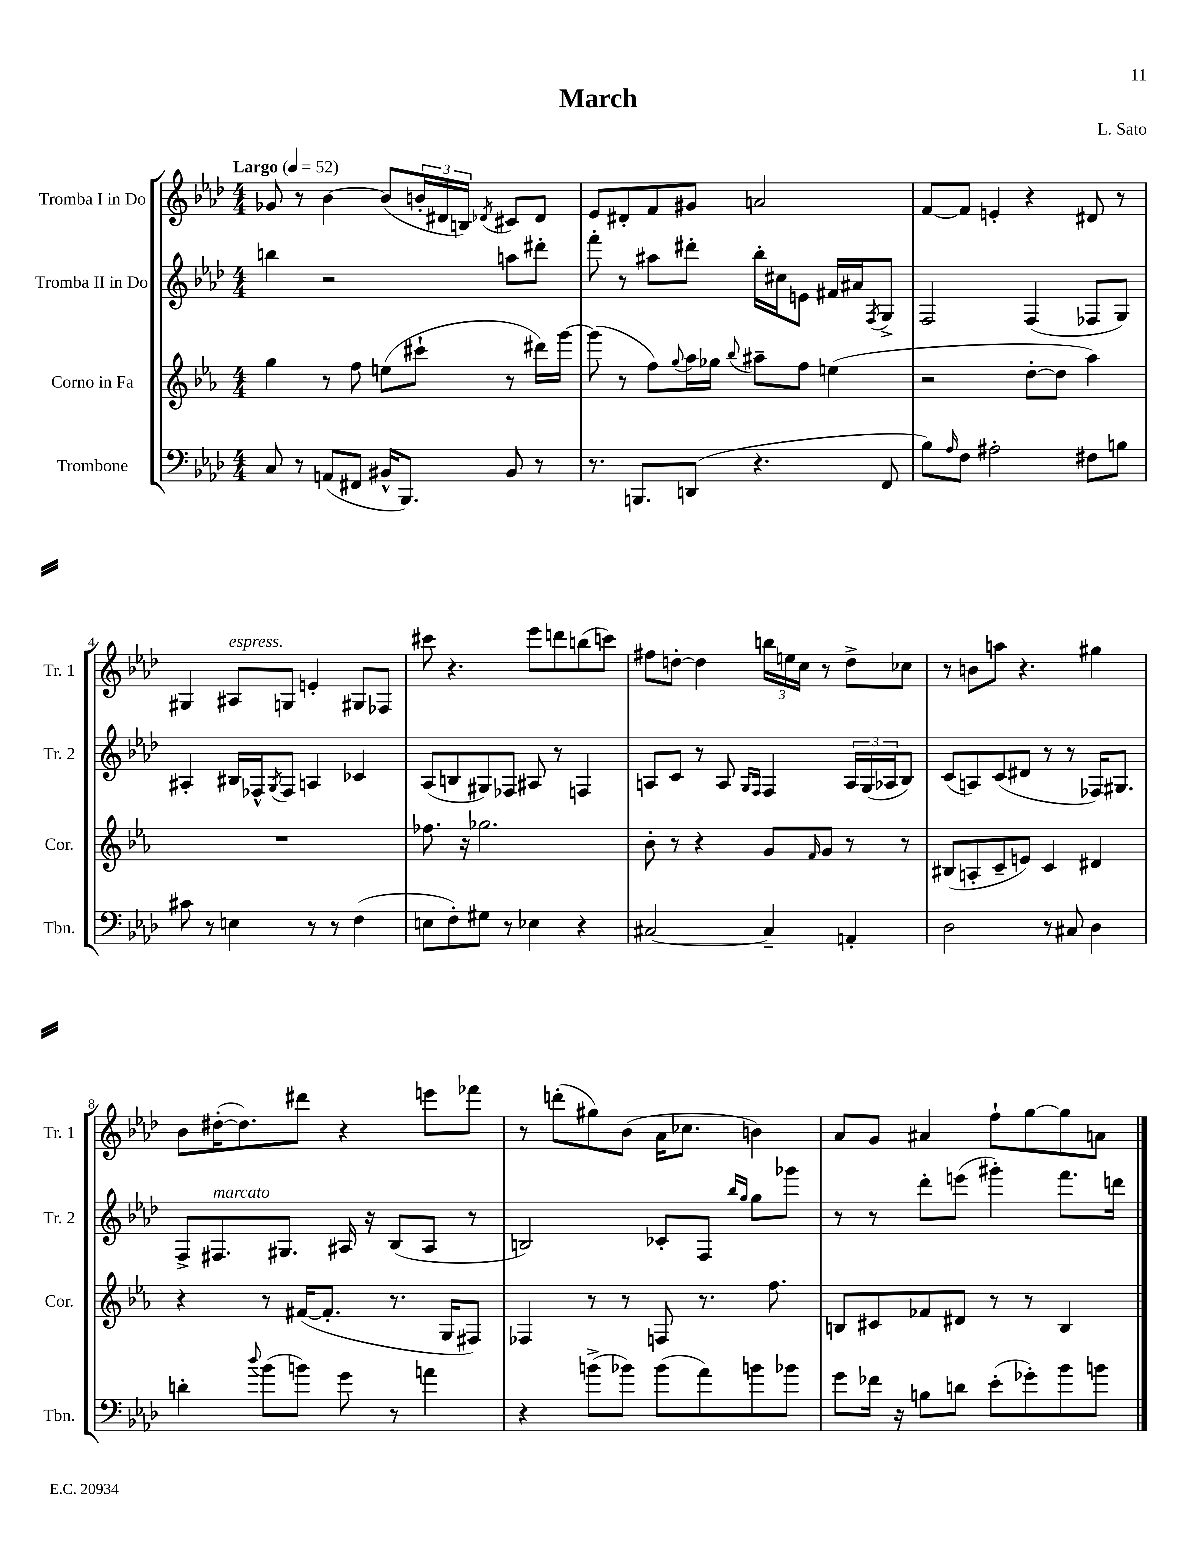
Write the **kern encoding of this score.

**kern	**kern	**kern	**kern
*staff4	*staff3	*staff2	*staff1
*clefF4	*clefG2	*clefG2	*clefG2
*k[b-e-a-d-]	*k[b-e-a-]	*k[b-e-a-d-]	*k[b-e-a-d-]
*M4/4	*M4/4	*M4/4	*M4/4
*MM52	*MM52	*MM52	*MM52
8C	4gg	4bb	8g-
8r	.	.	8r
(8AA	8r	2r	[4b-
8FF#	8ff	.	.
16BB#^^	(8ee	.	(8b-]
8.BBB-)	.	.	.
.	8ccc#`	.	24b'
.	.	.	24d#
.	.	.	24B)
.	.	.	8qd-
8BB#	8r	8aa	8c#
8r	16ddd#)	8ddd#'	8d-
.	[16ggg	.	.
=	=	=	=
8.r	(8ggg]	8fff'	8e-
.	8r	8r	8d#'
8.BBB	.	.	.
.	8ff)	8aa#	8f
.	8qqgg	.	.
(8DD	16aa-	8ddd#'	8g#
.	16gg-	.	.
.	8qqbb-	.	.
4.r	8aa#~	16bb-'	2a
.	.	16cc#	.
.	8ff	8e	.
.	(4ee	16f#	.
.	.	16a#	.
.	.	8qF	.
8FF	.	8G^	.
=	=	=	=
8B-)	2r	2F	[8f
16qqA-	.	.	.
8F	.	.	8f]
2A#'	.	.	4e'
.	[8dd'	(4F	4r
.	8dd]	.	.
8F#	4aa-)	8F-	8d#
8B	.	8G)	8r
=	=	=	=
8c#	1r	4A#'	4G#
8r	.	.	.
4E	.	16B#	8A#
.	.	16F-^^	.
.	.	8qG	.
.	.	8F-	8G
8r	.	4A	4e'
8r	.	.	.
(4F	.	4c-	8G#
.	.	.	8F-
=	=	=	=
8E	8.ff-	(8A-	8ccc#
8F')	.	8B	4.r
.	16r	.	.
8G#	2.gg-	8G#)	.
8r	.	8F-	.
4E-	.	8A#	8eee-
.	.	8r	8ddd
4r	.	4F	(8bb
.	.	.	8ccc)
=	=	=	=
[2C#	8b-'	8A	8ff#
.	8r	8c	[8dd'
.	4r	8r	4dd]
.	.	8A	.
.	.	16qqG	.
.	.	16qqF	.
4C#~]	8g	4F	24bb
.	.	.	24ee
.	.	.	24cc
.	16qqf	.	.
.	8g	.	8r
4AA'	8r	24A	8dd^
.	.	(24G	.
.	.	24A-	.
.	8r	8B-)	8cc-
=	=	=	=
2D-	(8B#	(8c	8r
.	8A'	8A)	8b
.	8c~	(8c	8aa
.	8e)	8d#	4.r
8r	4c	8r	.
8C#	.	8r	.
4D-	4d#	16F-)	4gg#
.	.	8.G#	.
=	=	=	=
4d'	4r	8F^	8b-
.	.	8.F#	([16dd#'
.	.	.	8.dd#])
8qqdd-	.	.	.
(8b-	8r	.	.
.	.	8.G#	.
8b)	([16f#	.	8ddd#
.	8.f#']	.	.
8g	.	16A#	4r
.	.	16r	.
8r	8.r	(8B-	.
4a	.	8A#	8eee
.	16G	.	.
.	8F#)	8r	8fff-
=	=	=	=
4r	4F-	2B)	8r
.	.	.	(8ddd'
(8b^	8r	.	8gg#)
8b-)	8r	.	(8b-
(8b-	8F	8c-'	16a-
.	.	.	8.cc-
8a-)	8.r	8F	.
.	.	16qqbb-	.
.	.	16qqgg	.
8b	.	8gg	4b)
.	8.ff	.	.
8b-	.	8ggg-	.
=	=	=	=
8g	8B	8r	8a-
16f-	8c#	8r	8g
16r	.	.	.
8B	8f-	8ddd-'	4a#
8d	8d#	(8eee	.
(8e-'	8r	4ggg#')	8ff`
8g-')	8r	.	[8gg
8b-	4B	8.fff	8gg]
8b	.	.	8a
.	.	16ddd	.
==	==	==	==
*-	*-	*-	*-
